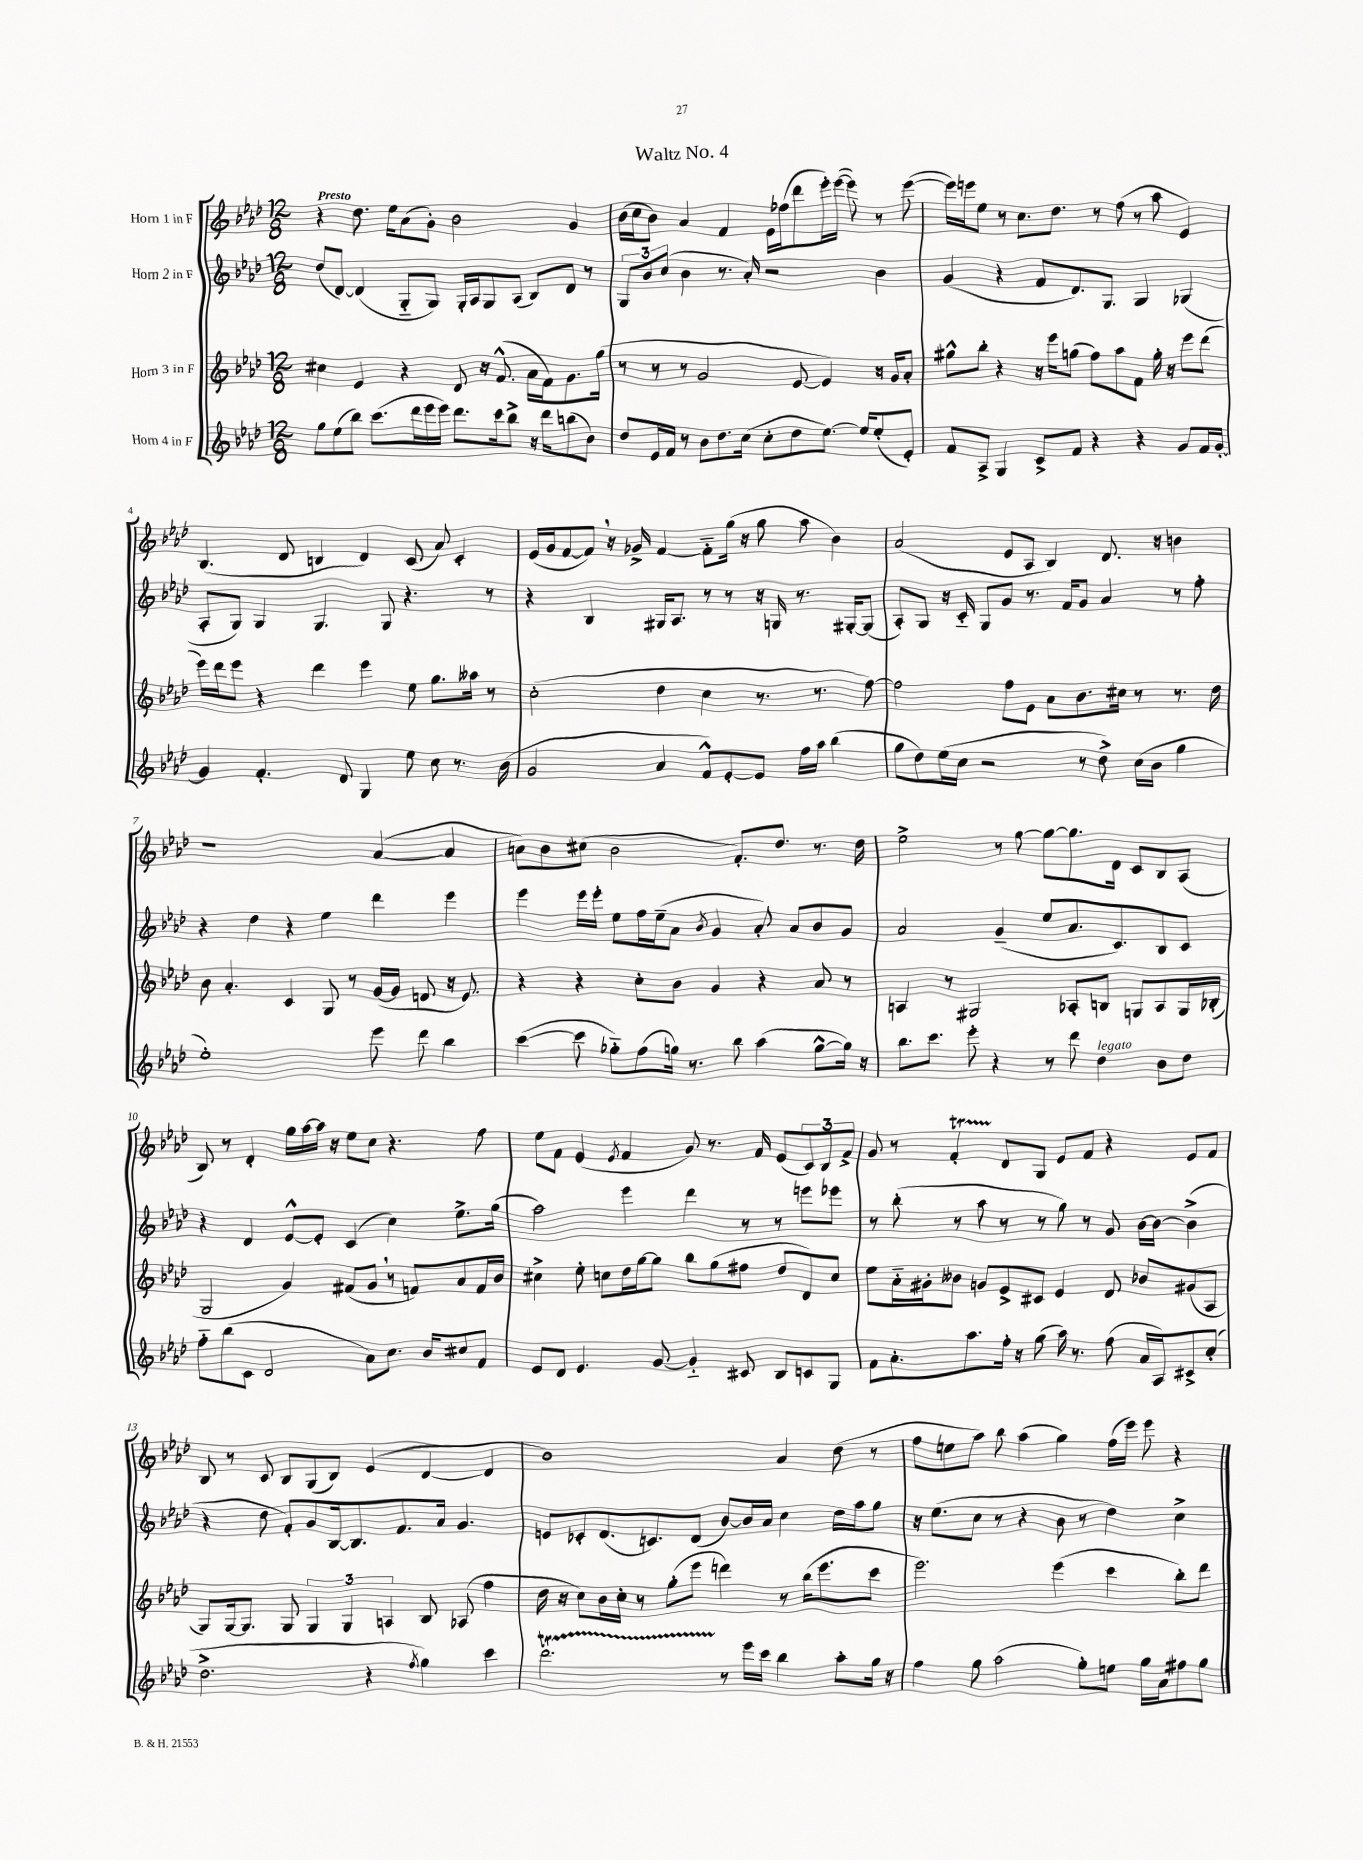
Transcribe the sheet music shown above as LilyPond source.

\header { title = "Waltz No. 4" }
<<
\new StaffGroup <<
\new Staff = "s0" \with { instrumentName = "Horn 1 in F" } {
    \clef treble \key aes \major \numericTimeSignature \time 12/8 \tempo "Presto"
    r4 des''8. ees''16 aes'8( g'8-.) bes'2 g'4 |
    bes'16( c''16 bes'8) aes'4 f'4 ees'16 fes''16( des'''8 ees'''16-.) ees'''16~( ees'''8) r8 ees'''8~( |
    ees'''16) e'''16 ees''8 r8 c''8. des''8. r8 f''8( r8 aes''8 ees'4) |
    bes4.( des'8 b4 des'4) c'8( aes'8) c'4-. |
    ees'16( g'16 f'8~ f'8) \breathe r16 ges'16-> f'4~ f'8-_ g''16( r16 g''8 aes''8 bes'4) |
    aes'2( ees'8 aes8 bes4) des'8. r16 b'4 |
    r1 aes'4~( aes'4 |
    a'8) bes'8 cis''8( bes'2 f'8.-.) des''8. r8. des''16 |
    ees''2-> r8 g''8~ g''8~ g''8. des'16 c'8 bes8 aes8( |
    bes8) r8 des'4-. g''16 aes''16~ aes''16 r16 ees''8 c''8 r4. f''8 |
    ees''8 f'8 ees'4( \acciaccatura { ees'8 } f'4 g'8) r8. f'16 ees'8( \tuplet 3/2 { c'8) bes8 f'8-> } |
    g'8 r8 f'4-.\startTrillSpan des'8\stopTrillSpan g8 ees'8 f'8 r4 ees'8 f'8 |
    bes8 r8 c'8 bes8 g8( bes8) ees'4( des'4~ des'4 |
    bes'1) aes'4 des''8( r8 |
    f''8 e''8 aes''8) bes''8 aes''4( g''4) f''16( ees'''16) ees'''8 r4 \bar "|." |
}
\new Staff = "s1" \with { instrumentName = "Horn 2 in F" } {
    \clef treble \key aes \major \numericTimeSignature \time 12/8
    des''8( des'8~) des'4( g8-_ g8) g16-. aes16 g8 aes8( bes8) des'8 r8 |
    \tuplet 3/2 { g8 bes'8 c''8( } bes'4 r8. aes'16-.) r2 bes'4 |
    g'4( r4 f'8 des'8.) g8. g4 ges4( |
    aes8-. g8) g4 g4. g8 r4. r8 |
    r4 bes4 gis16 aes8. r8 r8 r16 g16 r8. gis16~-. gis8( |
    aes8-.) g8 r16 c'16-_ g8 g'8 r8. f'16 g'8 aes'4 r8 f''8-. |
    r4 des''4 r4 ees''4 des'''4 ees'''4 |
    ees'''4 ees'''16 ees'''16-. ees''8 f''16 ees''16--( aes'8 \acciaccatura { bes'8 } g'4 aes'8-.) aes'8 bes'8 g'8 |
    aes'2 g'4--( ees''8 aes'8. c'8.) bes8 c'8 |
    r4 des'4 ees'8~-^ ees'8-. c'4( c''4) ees''8.-> g''16( |
    aes''2) ees'''4 des'''4 r8 r8 e'''8 ees'''8 |
    r8 bes''8-.( r8 aes''8 r8 r8 g''8) r8 g'8 bes'16~ bes'16~ bes'4->( |
    r4 des''8 f'8-.) g'8 bes16~ bes8. f'8. aes'16 g'4. |
    e'8 ces'8-. des'8.( c'8.) des'8( bes'8~) bes'16 aes'16 c''4 des''16 aes''16 g''8 |
    r16 ees''8.( c''8 r8 r4 bes'8 r8 des''4) c''4-> \bar "|." |
}
\new Staff = "s2" \with { instrumentName = "Horn 3 in F" } {
    \clef treble \key aes \major \numericTimeSignature \time 12/8
    cis''4 ees'4 r4 des'8 r16 f'8.-^( aes'16 f'16) g'8. g''16( |
    r8 r8 r8 g'2 ees'8~ ees'4) r16 g'16 aes'8-. |
    gis''8-^ bes''8-. r4 r16 ees'''16 g''8( f''8) aes''8 f'8 g''16-. r16 ees'''8 des'''8( |
    ees'''16) des'''16 ees'''8 r4 des'''4 ees'''4 ees''8 g''8. aeses''16 r8 |
    c''2-.( des''4 c''4 r8. r8. f''8~) |
    f''2 f''8 ees'8 aes'8 bes'8. cis''16 r8 r8. des''16 |
    bes'8 aes'4.-. c'4 g8 r8 g'16~( g'16 d'8 r16 ees'8.) |
    r4 r4 c''8-. bes'8 g'4 r4 aes'8 r8 |
    a4 r8 gis2 aes8-. b8 g8 aes8 g16 bes16-.( |
    g2 g'4) fis'8( g'8 \breathe r8 f'8) aes'8 f'16 bes'16 |
    cis''4-> ees''8-. c''8 des''16 g''16~ g''8 bes''8 g''8( fis''8 des''8 des'8) c''8 |
    ees''8 aes'16-_ gis'16-. beses'8 g'8 ees'8-> cis'8 ees'4 des'8 bes'8 gis'8( aes8 |
    g8) g16~ g8. g8 \tuplet 3/2 { g4 g4 a4 } bes8 aes8( f''4 |
    des''16 r16 c''8) bes'16 c''16-. r8 g''8-.( ees'''8 d'''4) r8 bes''16( ees'''8. c'''8 |
    ees'''2.) ees'''4( c'''4 bes''8-.) des'''8 \bar "|." |
}
\new Staff = "s3" \with { instrumentName = "Horn 4 in F" } {
    \clef treble \key aes \major \numericTimeSignature \time 12/8
    g''8 ees''8( bes''8) c'''8.( des'''16 ees'''16 ees'''16) des'''8. c'''16 bes''8-> r16 des'''16 b''8( bes'8) |
    des''8 ees'16 f'16 r8 bes'8 des''8. c''16( c''8-. des''8 ees''8.~) ees''16 ees''8-.( ees'8-.) |
    f'8 aes8-> g4 c'8-> f'8 r4 r4 g'8 f'16 g'16~-. |
    g'4 f'4.-. des'8 g4 ees''8 c''8 r8. bes'16( |
    g'2 aes'4 f'8-^) ees'8~-. ees'8 f''16 aes''16 bes''4( |
    g''8 des''8) ees''16( c''16 r2 r8 des''8->) c''16( bes'16 g''4 |
    ees''1-.) ees'''8 des'''8 bes''4 |
    c'''4~( c'''8 ges''8-_) f''8( g''16) r8. bes''8 aes''4( g''8~-^ g''16) r16 |
    bes''8. c'''8. ees'''8-. r4 r8 des'''8 des''4^\markup { \italic "legato" } bes'8 des''8 |
    f''8-_ bes''8( c'8 des'2 aes'8) c''8. bes'16 cis''8 f'8 |
    ees'8 des'8 ees'4. g'8~ g'4-_ cis'8 bes8 c'8 g8 |
    f'8 aes'8.-. aes''8. f''16-. r16 g''8( aes''16) r8. f''8( aes'16 aes16) cis'8-> c''8-.( |
    des''2.-> r4 \acciaccatura { f''8 } g''4) c'''4 |
    des'''2.\startTrillSpan r8\stopTrillSpan ees'''16 c'''16 bes''4 aes''8-. g''16 r16 |
    f''4 g''8 aes''2( g''8-.) e''8 g''16 aes'16 fis''8 g''8 \bar "|." |
}
>>
>>
